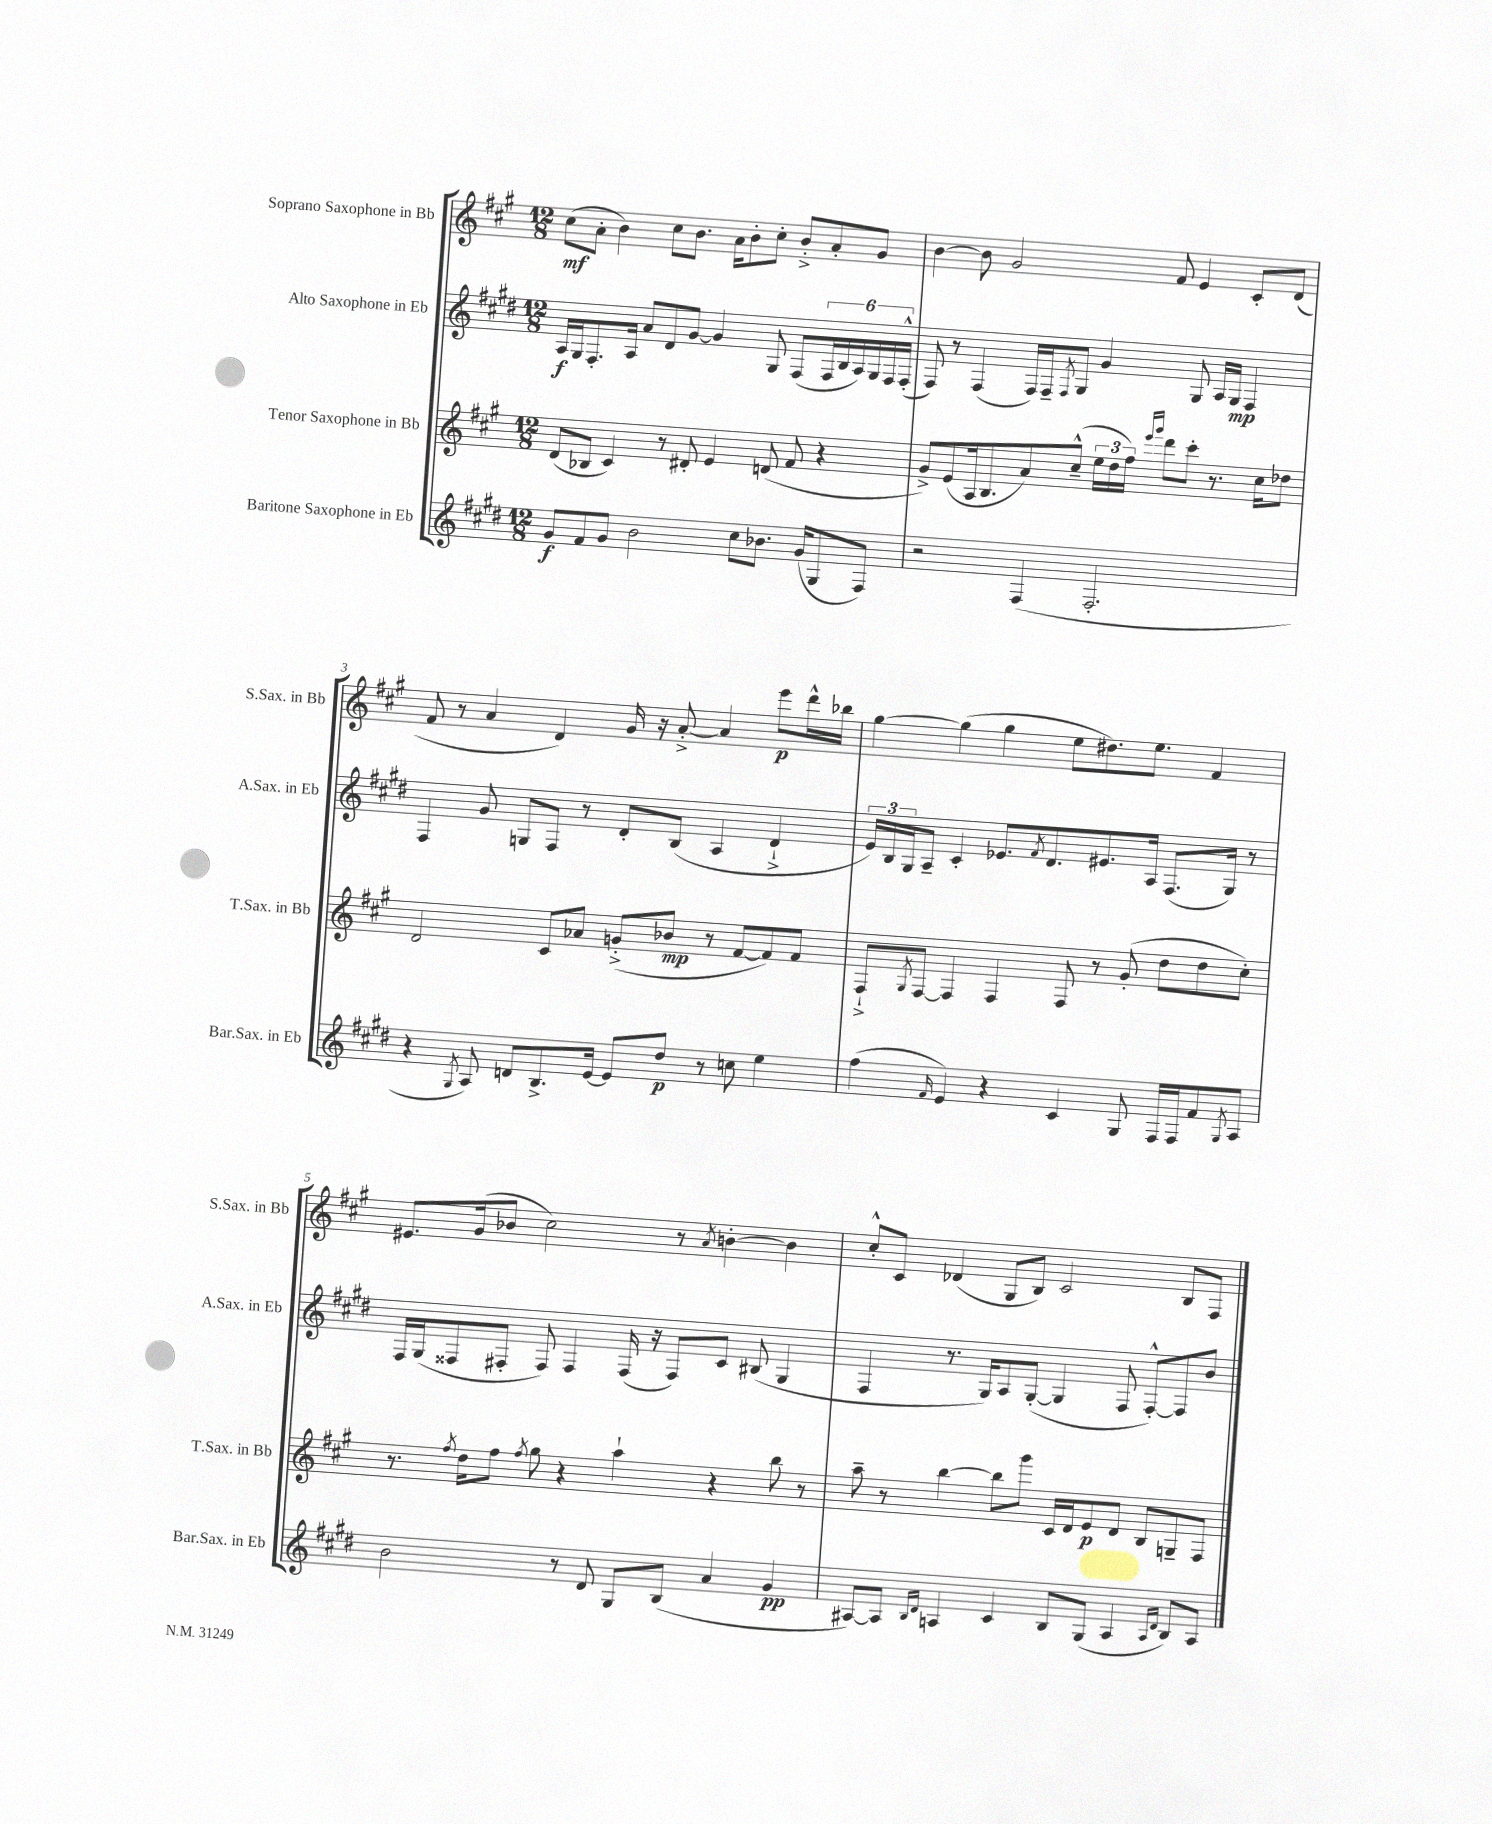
<<
\new StaffGroup <<
\new Staff = "s0" \with { instrumentName = "Soprano Saxophone in Bb" shortInstrumentName = "S.Sax. in Bb" } {
    \clef treble \key a \major \numericTimeSignature \time 12/8
    cis''8\mf( a'8-. b'4) cis''8 b'8. a'16 b'8-. cis''8-. b'8-.-> a'8-. gis'8 |
    b'4~ b'8 gis'2 fis'8 e'4 cis'8-. d'8( |
    fis'8 r8 a'4 d'4) gis'16 r16 a'8~-.-> a'4 e'''8\p d'''16-^ bes''16 |
    gis''4~ gis''4( gis''4 e''8 dis''8.) e''8. fis'4 |
    eis'8. gis'16( bes'8 cis''2) r8 \acciaccatura { a'8 } b'4~-. b'4 |
    cis''8-.-^ cis'8 des'4( gis8 b8) cis'2 b8 fis8 \bar "|." |
}
\new Staff = "s1" \with { instrumentName = "Alto Saxophone in Eb" shortInstrumentName = "A.Sax. in Eb" } {
    \clef treble \key e \major \numericTimeSignature \time 12/8
    a16\f gis16 fis8.-. a16 a'8 dis'8 gis'8~ gis'4 gis8 fis8( \tuplet 6/4 { fis16 b16 a16) gis16 fis16 fis16-.-^( } |
    fis8) r8 fis4( fis16) fis16-- \acciaccatura { fis8 } gis8 gis'4 gis8 a16 gis16\mp fis4 |
    fis4 gis'8 g8 fis8 r8 dis'8-. b8( a4 dis'4-!-> |
    \tuplet 3/2 { e'16) b16 gis16 } a8-- cis'4-. ees'8. \acciaccatura { fis'8 } dis'8. eis'8. a16 fis8.( gis16) r8 |
    fis16 gis16( fisis8 fis8-. fis8) fis4 fis16( r16 fis8) cis'8 bis8( gis4 |
    fis4 r8. gis16) a8 gis8~-.( gis4 fis8 fis8~-.-^) fis8 b'8 \bar "|." |
}
\new Staff = "s2" \with { instrumentName = "Tenor Saxophone in Bb" shortInstrumentName = "T.Sax. in Bb" } {
    \clef treble \key a \major \numericTimeSignature \time 12/8
    d'8( bes8 cis'4) r8 dis'8-. e'4 d'8( fis'8 r4 |
    gis'8->) e'8( a16 b8. a'8) cis''8---^( \tuplet 3/2 { e''16 d''16 fis''16) } \grace { e'''16 gis'''16 } d'''8 cis'''8-. r8. cis''16 des''8 |
    d'2 cis'8 aes'8 g'8-.->( bes'8\mp r8 fis'8~ fis'8) fis'8 |
    fis8-!-> \acciaccatura { gis8 } fis8~ fis4 fis4 fis8 r8 gis'8-.( d''8 d''8 cis''8-.) |
    r8. \acciaccatura { fis''8 } d''16 fis''8 \acciaccatura { fis''8 } gis''8 r4 a''4-! r4 b''8 r8 |
    a''8-- r8 b''4~ b''8 gis'''8 cis'16 d'16 e'8\p d'8 b8 g8-- fis8 \bar "|." |
}
\new Staff = "s3" \with { instrumentName = "Baritone Saxophone in Eb" shortInstrumentName = "Bar.Sax. in Eb" } {
    \clef treble \key e \major \numericTimeSignature \time 12/8
    gis'8\f fis'8 gis'8 b'2 cis''8 bes'8. gis'16( gis8 fis8) |
    r2 fis4( fis2.-. |
    r4 \acciaccatura { gis8 } a8) d'8 b8.-> e'16~ e'8 dis''8\p r8 c''8 e''4 |
    fis''4( \grace { fis'16 } e'4) r4 cis'4 gis8 fis16 fis16 fis'8 \acciaccatura { gis8 } a8 |
    b'2 r8 dis'8 gis8 b8( a'4 gis'4\pp |
    ais8~) ais8 \grace { b16 dis'16 } a4 cis'4 b8 gis8( a4 \grace { a16 dis'16 } b8) a8 \bar "|." |
}
>>
>>
